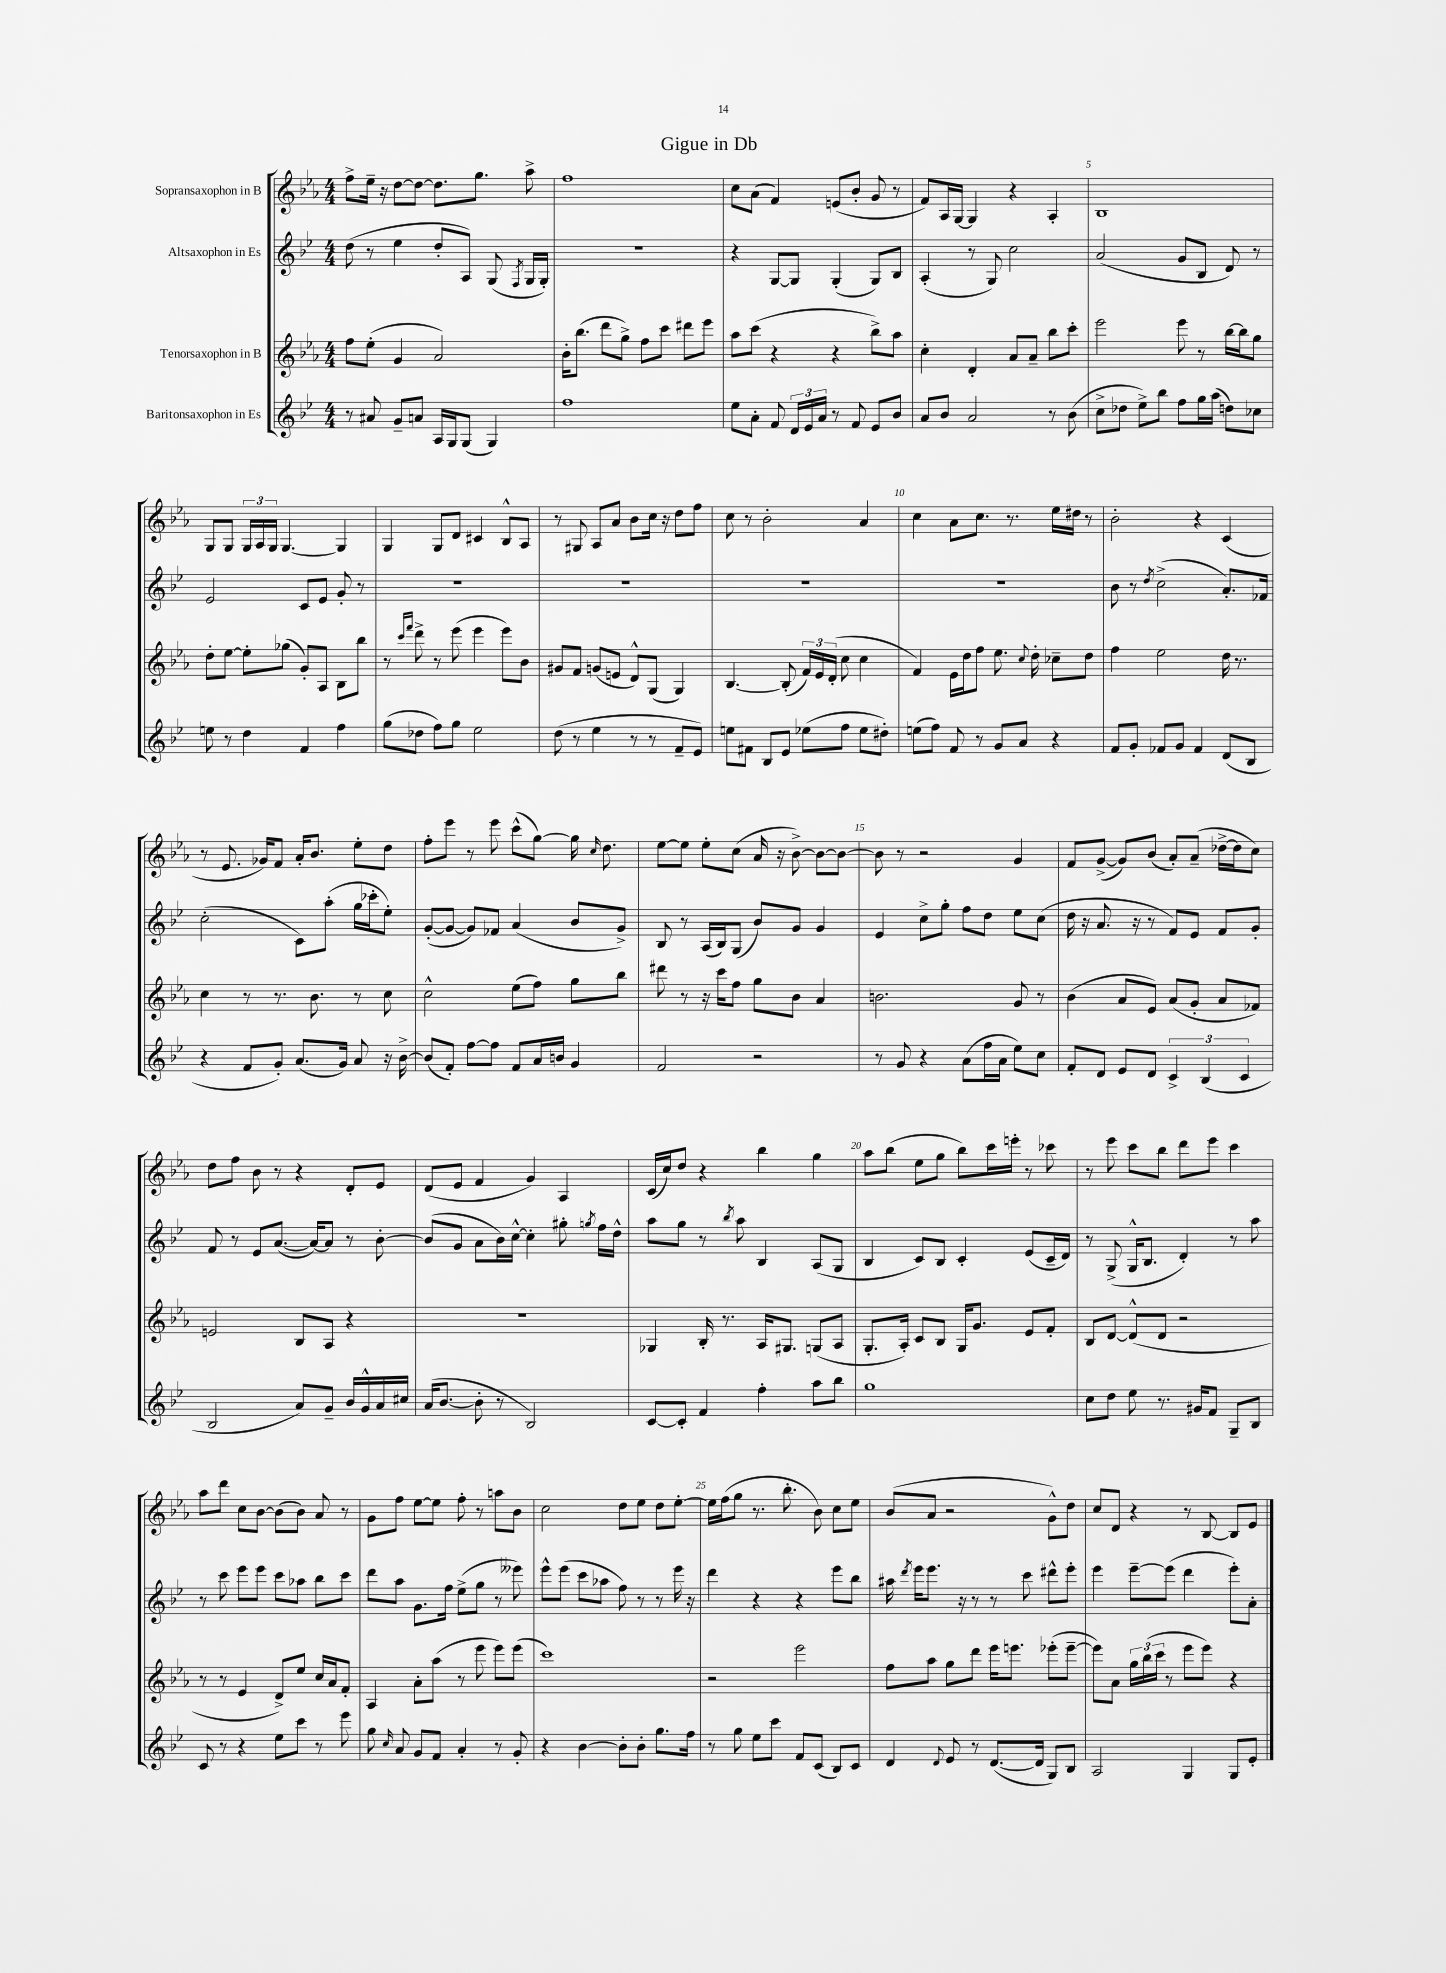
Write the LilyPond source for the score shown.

\header { title = "Gigue in Db" }
<<
\new StaffGroup <<
\new Staff = "s0" \with { instrumentName = "Sopransaxophon in B" } {
    \clef treble \key ees \major \numericTimeSignature \time 4/4
    \autoBeamOff f''8[-> ees''16]-- r16 d''8[~ d''8]~ d''8.[ g''8.] aes''8-> |
    f''1 |
    c''8[ aes'8]( f'4) e'8[( bes'8]-. g'8 r8 |
    f'8[) aes16 g16]~ g4 r4 aes4-. |
    bes1 |
    g8[ g8] \tuplet 3/2 { g16[ aes16 g16] } g4.~ g4 |
    g4 g8[ d'8] cis'4 bes8[-^ aes8] |
    r8 gis8 aes8[ aes'8] bes'8[ c''16] r16 d''8[ f''8] |
    c''8 r8 bes'2-. aes'4 |
    c''4 aes'8[ c''8.] r8. ees''16[ dis''16] r8 |
    bes'2-. r4 c'4( |
    r8 ees'8. ges'16[) f'8] aes'16[-. bes'8.] ees''8[-. d''8] |
    f''8[-. ees'''8] r8 ees'''8 c'''8[-^( g''8]~) g''16 \grace { c''16 } d''8. |
    ees''8[~ ees''8] ees''8[-. c''8]( aes'16 r16 bes'8~->) bes'8[~ bes'8]~ |
    bes'8 r8 r2 g'4 |
    f'8[ g'8]~->( g'8[) bes'8]( aes'8[-.) aes'8]--( des''16[~-> des''16 c''8]) |
    d''8[ f''8] bes'8 r8 r4 d'8[-. ees'8] |
    d'8[( ees'8] f'4 g'4) aes4 |
    c'16[( c''16) d''8] r4 bes''4 g''4 |
    aes''8[ bes''8]( ees''8[ g''8] bes''8[) c'''16 e'''16]-. r8 ces'''8 |
    r8 ees'''8 c'''8[ bes''8] d'''8[ ees'''8] c'''4 |
    aes''8[ d'''8] c''8[ bes'8]~ bes'8[( bes'8]) aes'8 r8 |
    g'8[ f''8] ees''8[~ ees''8] f''8-. r8 a''8[ bes'8] |
    c''2 d''8[ ees''8] d''8[ ees''8]~-. |
    ees''16[ f''16( g''8] r8. bes''8.-. bes'8) c''8[ ees''8] |
    bes'8[( aes'8] r2 g'8[-^) d''8] |
    c''8[ d'8] r4 r8 bes8~ bes8[ ees'8] \bar "|." |
}
\new Staff = "s1" \with { instrumentName = "Altsaxophon in Es" } {
    \clef treble \key bes \major \numericTimeSignature \time 4/4
    \autoBeamOff d''8( r8 ees''4 d''8[-. a8]) g8( \acciaccatura { f8 } g16[ g16]-.) |
    R1 |
    r4 g8[~ g8] g4-.( g8[) bes8] |
    a4-.( r8 g8) c''2 |
    a'2( g'8[ bes8] d'8) r8 |
    ees'2 c'8[ ees'8] g'8-. r8 |
    R1 |
    R1 |
    R1 |
    R1 |
    bes'8 r8 \acciaccatura { d''8 } c''2->( a'8.[-.) fes'16] |
    c''2-.( c'8[) a''8]-.( g''16[ ces'''16-. ees''8]-.) |
    g'8[~-.( g'8]~ g'8[) fes'8] a'4( bes'8[ g'8]->) |
    bes8 r8 a16[( bes16) g8]( bes'8[) g'8] g'4 |
    ees'4 c''8[-> g''8]-. f''8[ d''8] ees''8[ c''8]( |
    d''16 r16 a'8. r16 r8 f'8[) ees'8] f'8[ g'8]-. |
    f'8 r8 ees'8[ a'8.]~( a'16[~) a'8] r8 bes'8~-. |
    bes'8[( g'8] a'8[ bes'16) c''16]~-^ c''4-. gis''8-. \acciaccatura { g''8 } f''16[ d''16]-^ |
    a''8[ g''8] r8 \acciaccatura { bes''8 } a''8 bes4 a8[( g8] |
    bes4 c'8[) bes8] c'4-. ees'8[( c'16-- d'16]) |
    r8 g8->( g16[-^ bes8.] d'4-.) r8 a''8 |
    r8 c'''8 ees'''8[ ees'''8] c'''8[ aes''8] bes''8[ c'''8] |
    d'''8[ a''8] g'8.[ f''16] ees''8[->( g''8] r8 eeses'''8) |
    ees'''8[-^ ees'''8]( c'''8[ aes''8] f''8) r8 r8 ees'''16 r16 |
    d'''4 r4 r4 ees'''8[ bes''8] |
    ais''16 \acciaccatura { d'''8 } ees'''16[ ees'''8.] r16 r8 r8 c'''8 dis'''8[-^ ees'''8]-. |
    ees'''4 ees'''8[~-- ees'''8]( d'''4 ees'''8[-.) a'8]-. \bar "|." |
}
\new Staff = "s2" \with { instrumentName = "Tenorsaxophon in B" } {
    \clef treble \key ees \major \numericTimeSignature \time 4/4
    \autoBeamOff f''8[ ees''8]-.( g'4 aes'2) |
    bes'16[-. bes''8.]( d'''8[ g''8]->) f''8[ c'''8] dis'''8[ ees'''8] |
    aes''8[ c'''8]( r4 r4 bes''8[->) aes''8] |
    c''4-. d'4-. aes'8[ aes'8]-- bes''8[ c'''8]-. |
    ees'''2 ees'''8 r8 bes''16[~ bes''16 g''8] |
    d''8[-. ees''8]~ ees''8[-. ges''8]( g'8[-.) aes8] bes8[ bes''8] |
    r8 \grace { c'''16[ f'''16] } d'''8-> r8 ees'''8( ees'''4 ees'''8[) bes'8] |
    gis'8[ f'8] g'8[( e'8] d'8[-^) g8]( g4) |
    bes4.~ bes8-.( \tuplet 3/2 { f'16[) ees'16 d'16]-.( } c''8 c''4 |
    f'4) ees'16[ d''16 f''8] ees''8. \appoggiatura { c''8 } d''16-. ces''8[-- d''8] |
    f''4 ees''2 d''16 r8. |
    c''4 r8 r8. bes'8. r8 c''8 |
    c''2-^ ees''8[( f''8]) g''8[ bes''8] |
    dis'''8 r8 r16 c'''16[ f''8] g''8[ bes'8] aes'4 |
    b'2. g'8 r8 |
    bes'4( aes'8[ ees'8]) aes'8[( g'8]-. aes'8[ fes'8]) |
    e'2 bes8[ aes8] r4 |
    R1 |
    ges4 bes16-. r8. aes16[ gis8.] g8[( aes8] |
    g8.[-. aes16]-.) c'8[ bes8] g16[ g'8.] ees'8[ f'8]-. |
    bes8[ d'8]~ d'8[-^( d'8] r2 |
    r8 r8 ees'4 d'8[->) ees''8] c''16[ aes'16 f'8]-. |
    aes4 aes'8[-. aes''8]( r8 ees'''8 ees'''8[) ees'''8]( |
    c'''1) |
    r2 ees'''2 |
    f''8[ aes''8] g''8[ d'''8] ees'''16[ e'''8.] ees'''8[-.( ees'''8]~-- |
    ees'''8[) aes'8] \tuplet 3/2 { g''16[ bes''16( c'''16] } r8 ees'''8[ ees'''8]) r4 \bar "|." |
}
\new Staff = "s3" \with { instrumentName = "Baritonsaxophon in Es" } {
    \clef treble \key bes \major \numericTimeSignature \time 4/4
    \autoBeamOff r8 ais'8 g'8[-- a'8] a16[ g16 g8]( g4) |
    f''1 |
    ees''8[ a'8]-. f'8 \tuplet 3/2 { d'16[ ees'16 a'16] } r8 f'8 ees'8[ bes'8] |
    a'8[ bes'8] a'2 r8 bes'8( |
    c''8[-> des''8] ees''8[->) bes''8] f''8[ g''16 a''16]( d''8[) ces''8] |
    e''8 r8 d''4 f'4 f''4 |
    g''8[( des''8] f''8[) g''8] ees''2 |
    d''8( r8 ees''4 r8 r8 f'8[-- ees'8]) |
    e''8[ fis'8] bes8[ ees'8] ees''8[( f''8] ees''8[ dis''8]-.) |
    e''8[( f''8]) f'8 r8 g'8[ a'8] r4 |
    f'8[ g'8]-. fes'8[ g'8] fes'4 d'8[( bes8] |
    r4 f'8[ g'8]-.) a'8.[( g'16]) a'8 r16 bes'16~-> |
    bes'8[( f'8]-.) f''8[~ f''8] f'8[ a'16 b'16] g'4 |
    f'2 r2 |
    r8 g'8 r4 a'8[( f''16 a'16] ees''8[) c''8] |
    f'8[-. d'8] ees'8[ d'8] \tuplet 3/2 { c'4-> bes4( c'4 } |
    bes2 a'8[) g'8]-- bes'16[ g'16-^ a'16 cis''16] |
    a'16[( bes'8.]~ bes'8-. r8 bes2) |
    c'8[~ c'8]-. f'4 f''4-. a''8[ bes''8] |
    g''1 |
    c''8[ d''8] ees''8 r8. gis'16[ f'8] g8[-- bes8] |
    c'8 r8 r4 ees''8[ c'''8] r8 ees'''8 |
    g''8 \grace { c''16 } a'8 g'8[ f'8] a'4-. r8 g'8-. |
    r4 bes'4~ bes'8[-. bes'8]-. g''8.[ f''16] |
    r8 g''8 ees''8[ c'''8] f'8[ c'8]( bes8[) c'8] |
    d'4 \appoggiatura { d'8 } ees'8 r8 d'8.[~( d'16] g8[) bes8] |
    a2 g4 g8[ ees'8]-. \bar "|." |
}
>>
>>
\layout { \context { \Score \override BarNumber.break-visibility = ##(#f #t #t) barNumberVisibility = #(every-nth-bar-number-visible 5) } }
